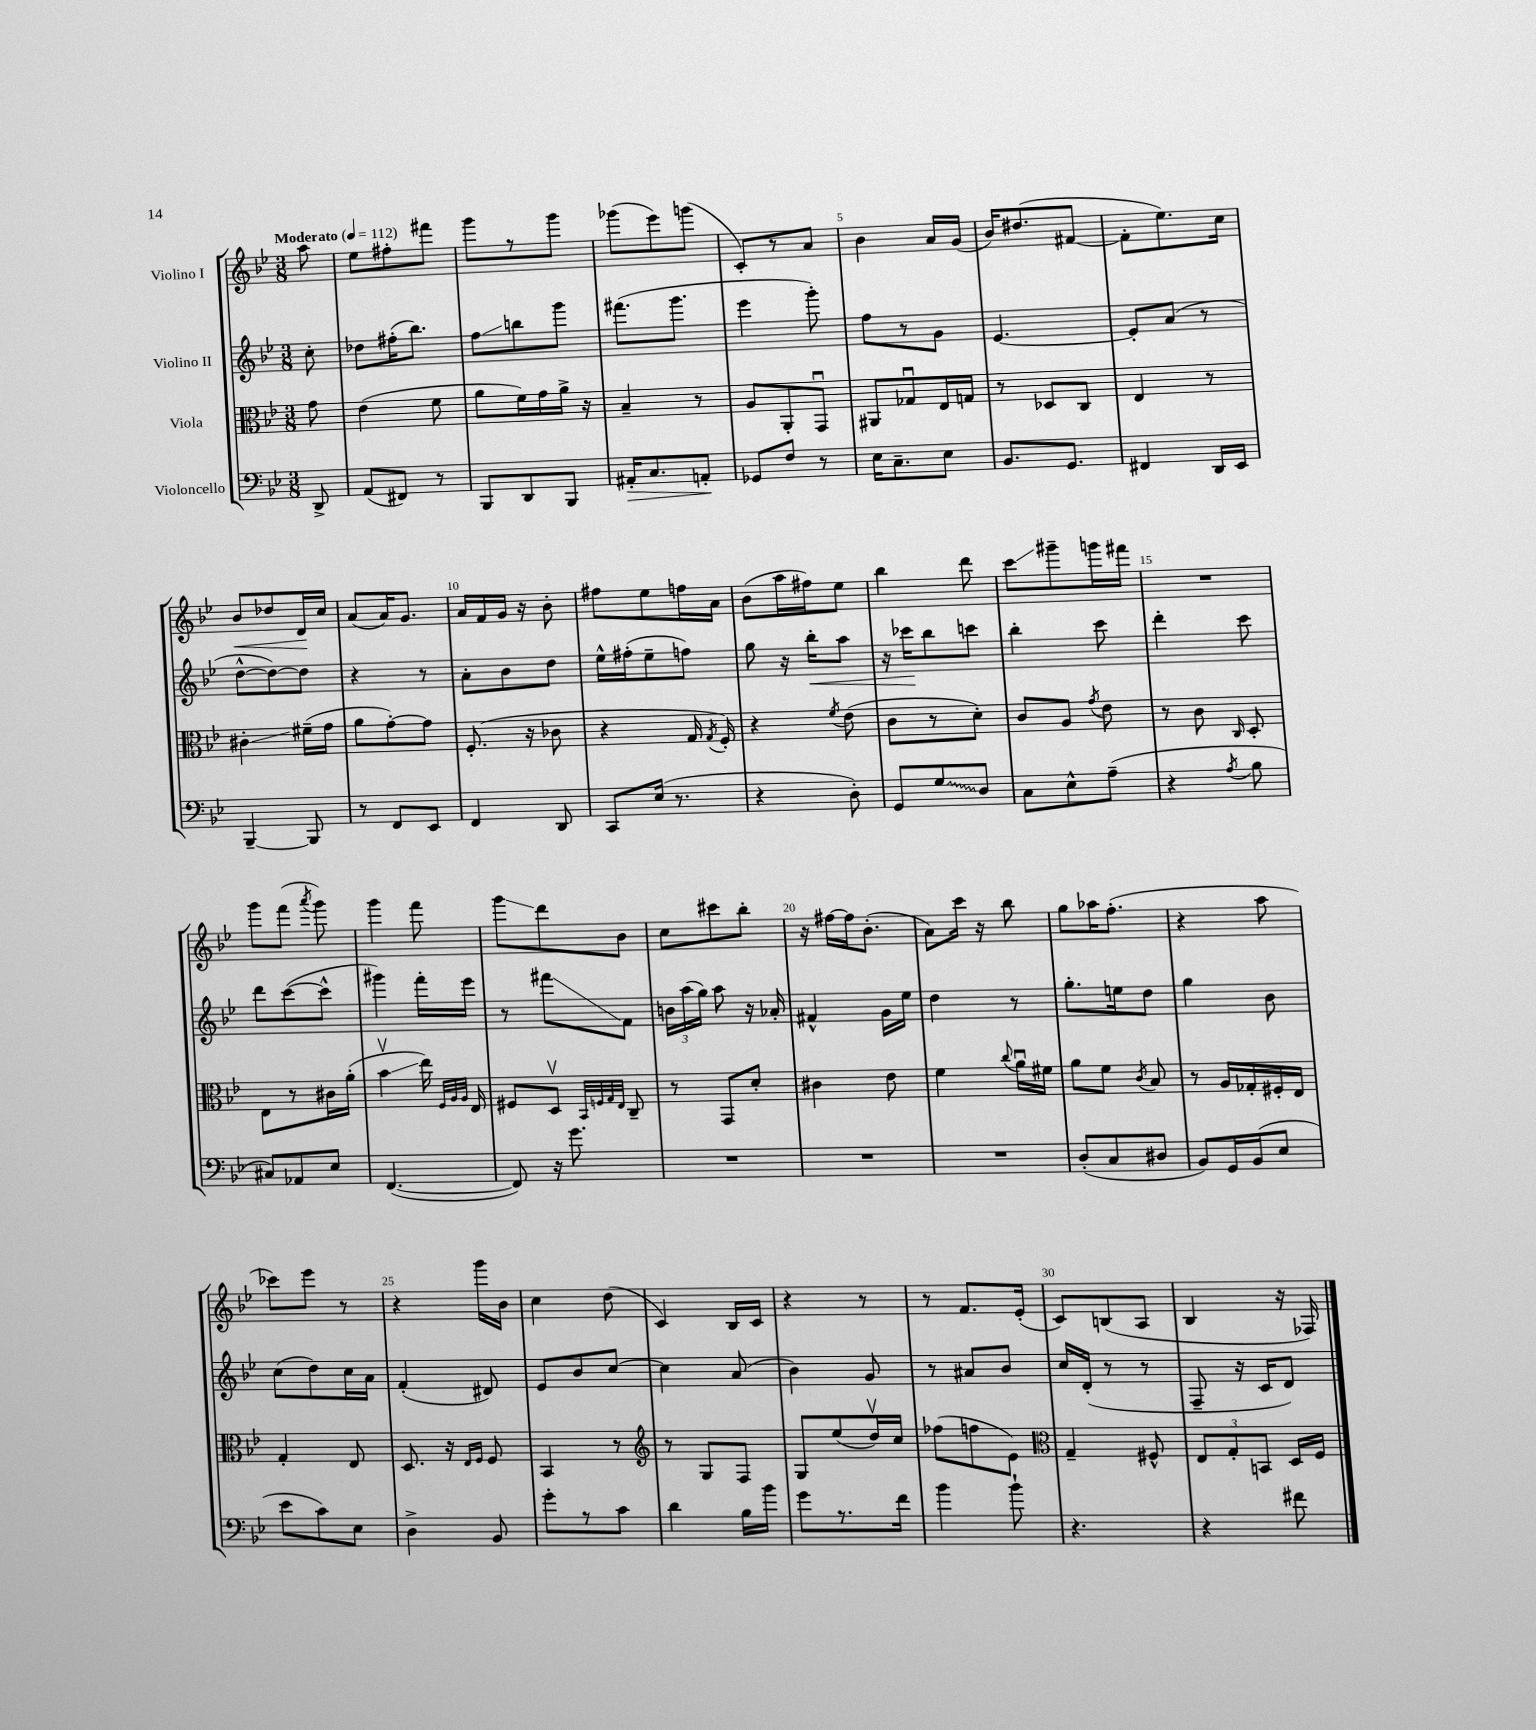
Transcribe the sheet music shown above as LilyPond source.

<<
\new StaffGroup <<
\new Staff = "s0" \with { instrumentName = "Violino I" } {
    \clef treble \key bes \major \numericTimeSignature \time 3/8 \partial 8 \tempo "Moderato" 4 = 112
    \autoBeamOff a''8 |
    ees''8[ fis''8-. fis'''8] |
    g'''8[ r8 g'''8] |
    ges'''8[( ees'''8) g'''8]( |
    c'8[-.) r8 a'8] |
    bes'4 a'16[ g'16]( |
    bes'16[) dis''8.( fis'8]~ |
    fis'8[-. ees''8.) c''16] |
    bes'8[\< des''8 d'16\! c''16] |
    a'8[( a'16) g'8.] |
    a'16[ f'16 g'16] r16 bes'8-. |
    fis''8[ ees''8 f''16 a'16] |
    bes'8[( a''16 fis''16) ees''8] |
    bes''4 d'''8 |
    c'''8[\glissando gis'''8-- g'''16 fis'''16] |
    R4. |
    g'''8[ f'''8]( \acciaccatura { a'''8 } g'''8) |
    g'''4 f'''8 |
    g'''8[\glissando d'''8 bes'8] |
    c''8[ cis'''8 bes''8]-. |
    r16 fis''16[~ fis''16 bes'8.]-.( |
    a'8[) c'''16] r16 bes''8 |
    g''8[ aes''16 f''8.]-.( |
    r4 a''8 |
    ces'''8[) ees'''8] r8 |
    r4 g'''16[ bes'16] |
    c''4 d''8( |
    c'4) bes16[ c'16] |
    r4 r8 |
    r8 f'8.[ ees'16]-.( |
    c'8[) b8( a8] |
    bes4 r16 fes16) \bar "|." |
}
\new Staff = "s1" \with { instrumentName = "Violino II" } {
    \clef treble \key bes \major \numericTimeSignature \time 3/8 \partial 8
    \autoBeamOff c''8-. |
    des''8[ fis''16-.( bes''8.]) |
    f''8[\glissando b''8 g'''8] |
    fis'''8.[( g'''8.] |
    ees'''4 g'''8-.) |
    f''8[ r8 g'8] |
    ees'4.~ |
    ees'8[-. a'8]( r8 |
    d''8[~-^ d''8~) d''8] |
    r4 r8 |
    a'8[-. bes'8 d''8] |
    ees''16[-^ fis''16-.( ees''8-- f''8]) |
    g''8 r16 bes''16[-.\< a''8] |
    r16 ces'''16[\! bes''8 c'''8] |
    bes''4-. c'''8 |
    d'''4-. c'''8 |
    d'''8[ c'''8~( c'''8]-^ |
    gis'''4) f'''16[-. ees'''16] |
    r8 fis'''8[\glissando f'8] |
    \tuplet 3/2 { b'16[ a''16( g''16]) } a''8 r16 aes'16-. |
    fis'4-^ g'16[ ees''16] |
    d''4 r8 |
    g''8.[-. e''16 d''8] |
    g''4 bes'8 |
    c''8[( d''8) c''16 a'16] |
    f'4-.( dis'8) |
    ees'8[ bes'8 c''8]~ |
    c''4 a'8( |
    bes'4) g'8 |
    r8 ais'8[ bes'8] |
    c''16[ d'16]-.( r8 r8 |
    f8-- r16 c'16[ d'8]) \bar "|." |
}
\new Staff = "s2" \with { instrumentName = "Viola" } {
    \clef alto \key bes \major \numericTimeSignature \time 3/8 \partial 8
    \autoBeamOff g'8 |
    ees'4( f'8 |
    a'8[ f'16) g'16 a'16]-> r16 |
    bes4-- r8 |
    a8[ a,8-. g,8]\downbow |
    ais,8[ ges8\downbow ees16 g16] |
    r8 des8[ c8] |
    ees4 r8 |
    cis'4-.\glissando fis'16[--( g'16] |
    a'8[ g'8~-.) g'8] |
    f8.-.( r16 ces'8 |
    r4 g16 \acciaccatura { g8 } f16-.) |
    r4 \acciaccatura { f'8 } ees'8( |
    c'8[ r8 d'8]-.) |
    c'8[ a8] \acciaccatura { g'8 } ees'8 |
    r8 c'8 \grace { c16 } d8-. |
    ees8[ r8 cis'16 a'16]-.( |
    bes'4\upbow\glissando ees''16) \grace { f32[ a32 a32] } ees16 |
    fis8[ d8]\upbow \grace { bes,32[ f32 g32 ees32] } c8-- |
    r8 g,8[ d'8]-. |
    cis'4 ees'8 |
    f'4 \appoggiatura { c''8 } a'16[\downbow fis'16] |
    a'8[ f'8] \acciaccatura { c'8 } bes8 |
    r8 a16[ ges16-. fis16-. ees16] |
    g4-. ees8 |
    d8. r16 \grace { ees16[ f16] } f8 |
    bes,4 r8 |
    \clef treble r8 g8[ f8] |
    g8[ ees''8( d''16\upbow) c''16] |
    fes''8[( f''8 ees'8]) |
    \clef alto g4-- fis8-^ |
    \tuplet 3/2 { ees8[ g8-. b,8] } d16[ f16] \bar "|." |
}
\new Staff = "s3" \with { instrumentName = "Violoncello" } {
    \clef bass \key bes \major \numericTimeSignature \time 3/8 \partial 8
    \autoBeamOff d,8-> |
    a,8[( fis,8]) r8 |
    bes,,8[ d,8 bes,,8] |
    ais,16[-.\> c8. a,8]-.\! |
    ges,8[ f8] r8 |
    ees16[ c8.-- ees8] |
    bes,8.[ g,8.] |
    fis,4 d,16[ ees,16] |
    bes,,4~-- bes,,8 |
    r8 f,8[ ees,8] |
    f,4 d,8 |
    c,8[ ees16]( r8. |
    r4 d8-.) |
    g,8[ \once \override Glissando.style = #'zigzag g8\glissando d8] |
    c8[ ees8-^ a8]--( |
    r4 \acciaccatura { a8 } bes8 |
    cis8[) aes,8 ees8] |
    f,4.~( |
    f,8) r16 g'8. |
    R4. |
    R4. |
    R4. |
    d8[-.( c8 dis8] |
    bes,8[) g,16 bes,16( ees8] |
    ees'8[ c'8) ees8] |
    d4-> bes,8 |
    g'8[-. r8 c'8] |
    d'4 bes16[ bes'16] |
    g'8[ r8. f'16] |
    bes'4 bes'8-! |
    r4. |
    r4 fis'8 \bar "|." |
}
>>
>>
\layout { \context { \Score \override BarNumber.break-visibility = ##(#f #t #t) barNumberVisibility = #(every-nth-bar-number-visible 5) } }
